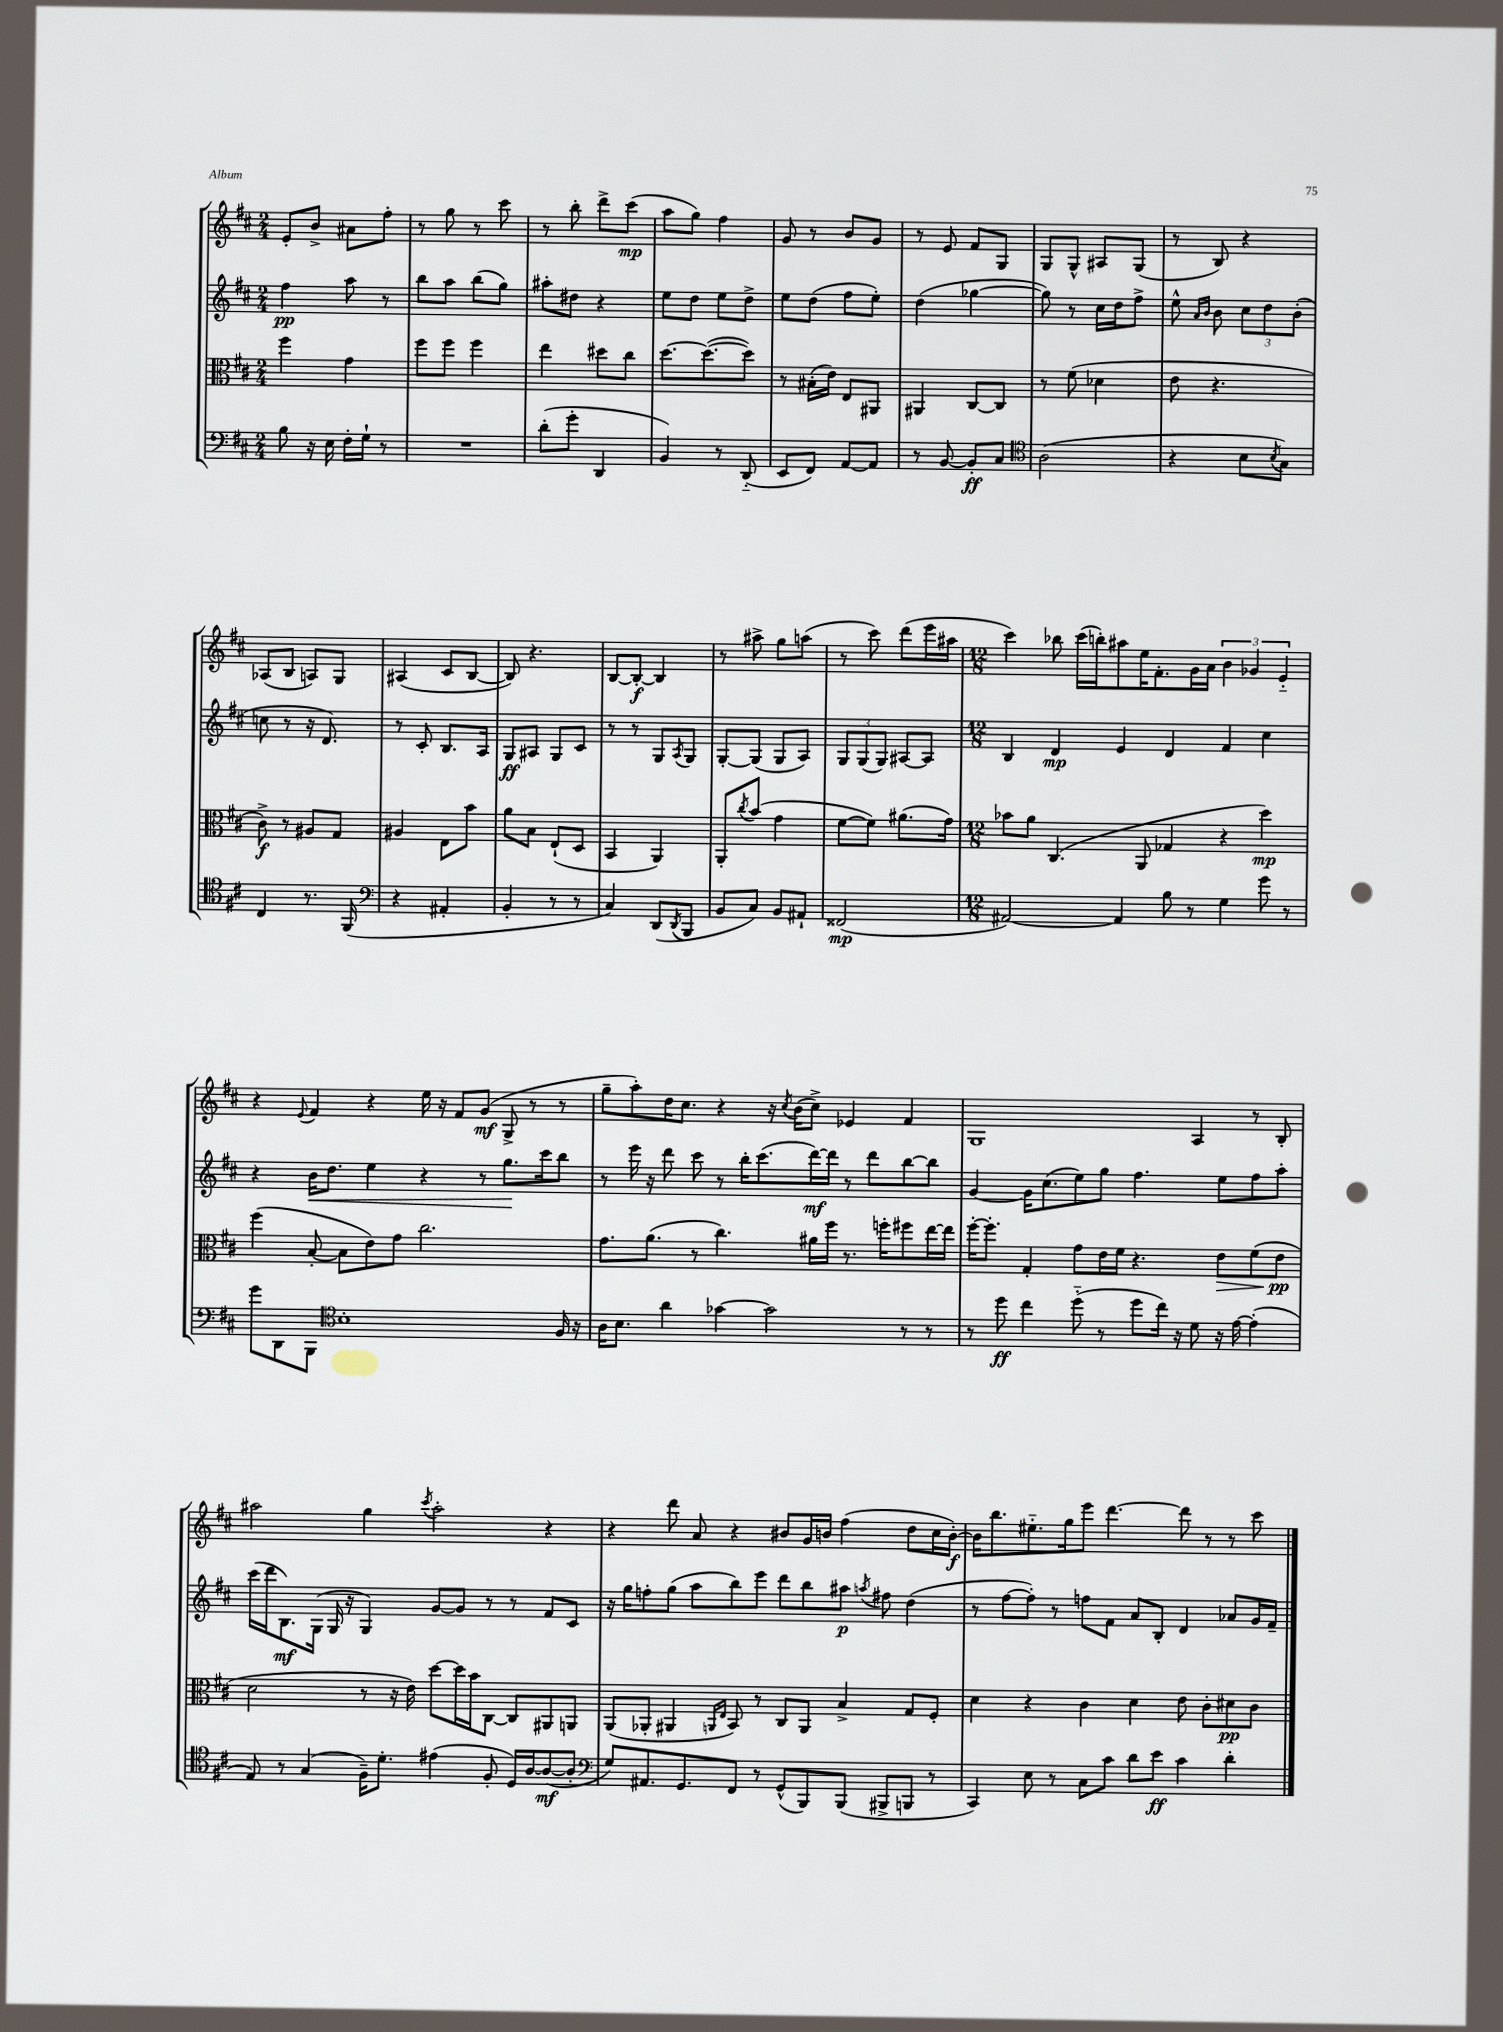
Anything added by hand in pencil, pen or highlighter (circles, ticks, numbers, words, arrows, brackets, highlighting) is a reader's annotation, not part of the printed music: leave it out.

**kern	**kern	**kern	**kern
*staff4	*staff3	*staff2	*staff1
*clefF4	*clefC3	*clefG2	*clefG2
*k[f#c#]	*k[f#c#]	*k[f#c#]	*k[f#c#]
*M2/4	*M2/4	*M2/4	*M2/4
8B	4ff#	4ff#	8e'
16r	.	.	8b^
16E	.	.	.
16F#'	4g	8aa	8a#
16G`	.	.	.
8r	.	8r	8ff#'
=	=	=	=
2r	8ff#	8bb	8r
.	8ff#	8aa	8gg
.	4ff#	(8bb	8r
.	.	8gg)	8ccc#
=	=	=	=
(8d'	4ee	8aa#'	8r
8g'	.	8dd#	8bb'
4DD	8dd#	4r	8ddd^
.	8cc#	.	(8ccc#
=	=	=	=
4BB)	[8.dd	8ee	8aa
.	.	8dd	8gg)
.	(8.dd_	.	.
8r	.	8ee	4ff#
(8DD'~	8dd])	8dd^	.
=	=	=	=
8EE	8r	8ee	8g
8FF#)	(16B#'	(8dd	8r
.	16e)	.	.
[8AA	8E	8ff#	8b
8AA]	8AA#	8ee')	8g
=	=	=	=
8r	4AA#	(4dd	8r
[8BB	.	.	8e
8BB']	[8C#	[4gg-	8f#
8C#	8C#]	.	8G
=	=	=	=
*clefC4	*	*	*
(2A	8r	8gg-])	8G
.	(8f#	8r	8G^^
.	4d-	16cc#	8A#
.	.	16dd	.
.	.	8ff#^	(8G
=	=	=	=
4r	8e	8ee^^	8r
.	.	16qqa	.
.	.	16qqb	.
.	4.r	8b	8B)
8B	.	12cc#	4r
.	.	12dd	.
8qB	.	.	.
8G)	.	.	.
.	.	(12b'	.
=	=	=	=
4C#	8c#^)	8cc	(8A-
.	8r	8r	8B
8.r	8A#	16r	8A)
.	.	8.d)	.
.	8G	.	8G
(16FF#	.	.	.
=	=	=	=
*clefF4	*	*	*
4r	4A#	8r	(4A#
.	.	8c#'	.
4AA#'	8E	8.B	8c#
.	8b	.	[8B
.	.	16A	.
=	=	=	=
4BB'	8a	8G	8B])
.	8B	8A#	4.r
8r	(8E`	8G	.
8r	8D	8c#	.
=	=	=	=
4C#)	4BB	8r	[8B
.	.	8r	8B'_
(8DD	4AA)	8G	4B]
8qDD	.	8qA	.
8BBB	.	8G	.
=	=	=	=
8BB	8AA'	[8G'	8r
.	8qcc#	.	.
8C#)	(8b	(8G]	8aa#^
8BB	4g	8G	8gg
8AA#`	.	8A)	(8aa
=	=	=	=
(2FF##	[8f#	12G	8r
.	.	(12G	.
.	8f#])	.	8ccc#)
.	.	12G)	.
.	(8.a#	[8A#	(8ddd
.	.	8A#]	16eee
.	16g)	.	16aa#
=	=	=	=
*M12/8	*M12/8	*M12/8	*M12/8
[2AA#)	8b-	4B	4ccc#)
.	8a	.	.
.	(4.C#	4d	8bb-
.	.	.	(16ccc#
.	.	.	16bb')
4AA#]	.	4e	8aa#
.	8AA	.	16ee
.	.	.	8.f#'
8B	4G-	4d	.
8r	.	.	16g
.	.	.	16a
4G	4r	4f#	6b
.	.	.	6g-
8g	4dd)	4cc#	.
.	.	.	6e'~
8r	.	.	.
=	=	=	=
8g	(4ff#	4r	4r
8DD	.	.	.
.	.	.	8qqe
8BBB	[8B'	16b	4f#
.	.	8.dd	.
*clefC4	*	*	*
1B'	8B]	.	.
.	8e)	4ee	4r
.	8g	.	.
.	2.cc#	4r	16ee
.	.	.	16r
.	.	.	8f#
.	.	8r	(8g
.	.	8.gg	8G^
.	.	.	8r
.	.	16ccc#	.
16F#	.	8bb	8r
16r	.	.	.
=	=	=	=
16A	8.g	8r	8gg~
8.B	.	.	.
.	.	16eee	8aa')
.	(8.a	16r	.
4a	.	8ddd	16dd
.	.	.	8.cc#
.	8r	8ccc#	.
[4g-	4.cc#)	8r	4r
.	.	16bb'	.
.	.	(8.ccc#	.
2g-]	.	.	16r
.	.	.	8qcc#
.	.	.	(16b
.	16a#	[16ddd)	8cc#^)
.	16ff#	16ddd]	.
.	8.r	8r	4e-
.	.	8ddd	.
.	16ff'	.	.
8r	8ff#	[8bb	4f#
8r	[16ee	8bb]	.
.	16ee]	.	.
=	=	=	=
8r	[16ff#'	[4g	1G
.	8.ff#']	.	.
8dd	.	.	.
4cc#	4G'	16g]	.
.	.	(8.cc#	.
(8dd'~	8g	8ee)	.
8r	16e	8gg	.
.	16f#	.	.
8dd	4.r	4.ff#	.
16cc#)	.	.	.
16r	.	.	.
8d	.	.	4A
16r	8e	8ee	.
[16e	.	.	.
(4e']	(8f#	8ff#	8r
.	8e	8aa'	8B'
=	=	=	=
8E)	2d	(16ccc#	2aa#
.	.	16ddd	.
8r	.	8.B)	.
(4G	.	.	.
.	.	(16G	.
.	.	16G	.
.	.	16r	.
16F#~)	8r	4G)	4gg
8.d'	.	.	.
.	16r	.	.
.	16e)	.	.
.	.	.	8qccc#
(4e#	[8dd	[8g	2aa#'
.	16dd]	8g]	.
.	16b	.	.
8F#'	[8C#	8r	.
16D)	8C#]	8r	.
[16A	.	.	.
(8A_	8AA#	8f#	4r
8A']	8AA	8c#	.
=	=	=	=
*clefF4	*	*	*
8G)	(8AA	16r	4r
.	.	16gg	.
8.AA#	8AA-'	8ff'	.
.	4AA#	(8gg	8ddd
8.GG	.	.	.
.	.	8aa	8a
.	16qqAA	.	.
.	16qqE	.	.
8FF#	8BB)	8bb)	4r
8r	8r	8eee	.
(8GG^^	8C#	8ddd	8b#
8BBB)	8AA	8bb	16g
.	.	.	16b
(8BBB	4B^	8aa#	(4ff#
.	.	8qaa	.
8BBB#^	.	8ff#	.
8BBB	8G	(4dd	8dd
8r	8F#'	.	16cc#
.	.	.	[16b')
=	=	=	=
4CC#)	4d	8r	16b]
.	.	.	8.bb
.	.	[8ff#	.
8E	4r	8ff#'])	8.ee#'~
8r	.	8r	.
.	.	.	16gg
8C#	4c#	8ff	8eee
8c#	.	8f#	[4.ddd
8d	4d	8a	.
8e	.	8B'	.
4c#	8e	4d	8ddd]
.	8c#'	.	8r
4d'	8d#	8a-	8r
.	8c#	16g	8ccc#
.	.	16f#~	.
==	==	==	==
*-	*-	*-	*-
